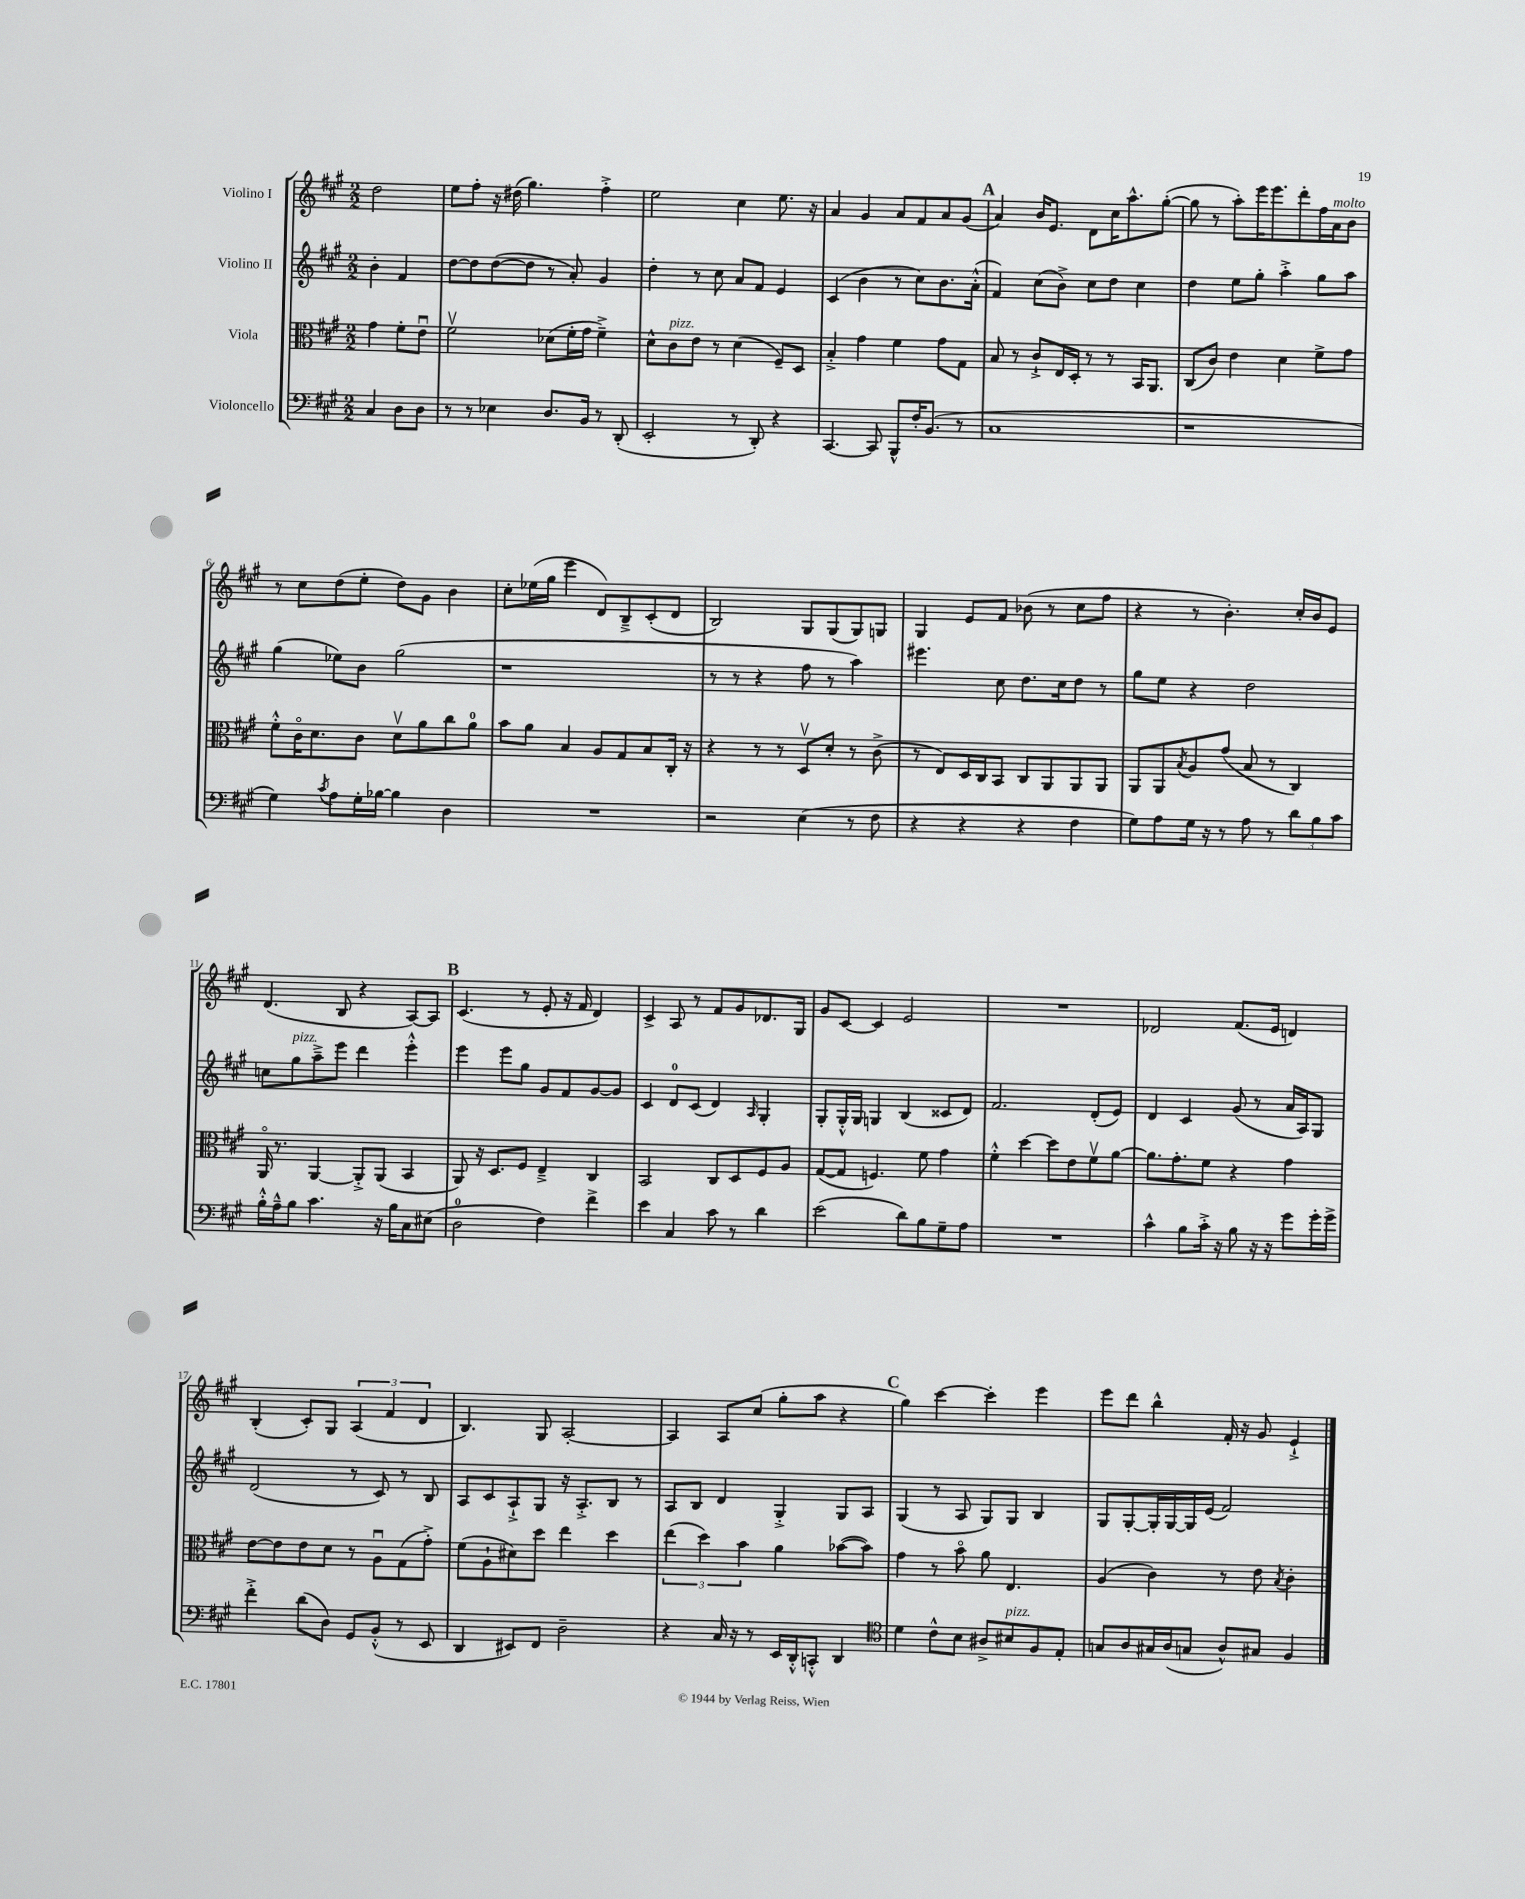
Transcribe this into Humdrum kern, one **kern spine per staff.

**kern	**kern	**kern	**kern
*staff4	*staff3	*staff2	*staff1
*clefF4	*clefC3	*clefG2	*clefG2
*k[f#c#g#]	*k[f#c#g#]	*k[f#c#g#]	*k[f#c#g#]
*M2/2	*M2/2	*M2/2	*M2/2
4C#	4g#	4b'	2dd
8D	8f#'	4f#	.
8D	8eu	.	.
=	=	=	=
8r	2f#v	[8dd	8ee
8r	.	8dd]	8ff#'
4E-	.	([8dd	16r
.	.	.	(16dd#
.	.	8dd]	4.gg#)
8.D	(8d-	8r	.
.	16f#'	8a')	.
16BB	16g#	.	.
8r	4f#~^)	4g#	4ff#'^
(8DD'	.	.	.
=	=	=	=
2EE'	8d^^	4dd'	2ee
.	8c#	.	.
.	8e	8r	.
.	8r	8cc#	.
8r	(4d	8a	4cc#
8DD')	.	8f#	.
4r	8F#~)	4e	8.ee
.	8D	.	.
.	.	.	16r
=	=	=	=
[4.CC#	4B'^	(4c#	4a
.	4g#	4b	4g#
8CC#]	.	.	.
8BBB^^	4f#	8r	8a
16F#'	.	8cc#)	8f#
(8.BB	.	.	.
.	8g#	8.b	8a
8r	8G#	.	(8g#
.	.	(16a'^^	.
=	=	=	=
1C#	8B	4f#)	4a)
.	8r	.	.
.	8c#`^	(8cc#	16b
.	.	.	8.e
.	16E	8b^)	.
.	16D'	.	.
.	8r	8cc#	8d
.	8r	8dd	16cc#
.	.	.	8.aa^^
.	16BB	4cc#	.
.	8.AA	.	.
.	.	.	([8gg#'
=	=	=	=
1r	(8C#	4dd	8gg#]
.	8c#)	.	8r
.	4e	8ee	8aa')
.	.	8gg#'	16eee
.	.	.	8.eee
.	4d	4aa'^	.
.	.	.	8ddd'
.	8f#^	8gg#	16ff#
.	.	.	16a
.	8g#	8aa	8b
=	=	=	=
4G#)	8f#'^^	(4gg#	8r
.	16c#o	.	8cc#
.	8.d	.	.
8qc#	.	.	.
8A	.	8ee-)	(8dd
16G#'	8c#	8b	8ee'
[16B-	.	.	.
4B-]	8dv	(2gg#	8dd)
.	8a	.	8g#
4D	8cc#	.	4b
.	8a	.	.
=	=	=	=
1r	8b	1r	8cc#'
.	8a	.	(16ee-
.	.	.	16gg#
.	4B	.	4eee
.	8A	.	8d)
.	8G#	.	8B~^
.	8B	.	(8c#'
.	16C#'	.	8d
.	16r	.	.
=	=	=	=
2r	4r	8r	2B)
.	.	8r	.
.	8r	4r	.
.	8r	.	.
(4E	8Dv	8ff#	8G#
.	8d'	8r	(8G#
8r	8r	4aa)	8G#)
8F#	(8c#^	.	8G
=	=	=	=
4r	8r	4.eee#	4G#
.	8E)	.	.
4r	16D	.	8e
.	16C#	.	.
.	8BB	8cc#	8f#
4r	8C#	8.dd	(8b-
.	8AA	.	8r
.	.	16cc#	.
4F#	8AA	8dd	8cc#
.	8AA	8r	8ff#
=	=	=	=
8G#)	8AA	8gg#	4r
8A	8AA	8ee	.
.	8qB	.	.
16G#	8A	4r	8r
16r	.	.	.
8r	(8g#	.	4.b')
8A	8B	2dd	.
8r	8r	.	.
12d	4C#)	.	16cc#'
.	.	.	16b
12B	.	.	.
.	.	.	8e
12c#	.	.	.
=	=	=	=
16B'^^	16AAo	8cc	(4.d
16A~^^	8.r	.	.
8B	.	8gg#	.
4.c#	[4AA	8aa~^	.
.	.	8eee	8B
.	8AA'^]	4ddd	4r
16r	(8AA	.	.
16B	.	.	.
8C#	4BB	4eee'^^	[8A)
(8E#	.	.	8A]
=	=	=	=
2D	8AA)	4eee	(4.c#
.	16r	.	.
.	8.D	.	.
.	.	8eee	.
.	8F#	8gg#	8r
4F#)	4E~^	8g#	8e'
.	.	8f#	16r
.	.	.	16f#
4f#^	4C#	[8g#	4d)
.	.	8g#]	.
=	=	=	=
4e	2BB	4c#	4c#^
4C#	.	8d	8A
.	.	(8c#	8r
8c#	8C#	4d)	8f#
8r	8D	.	8g#
.	.	16qqA	.
4d	8F#	4G#'	8.d-
.	8A	.	.
.	.	.	16G#
=	=	=	=
(2e	([8G#	8G#'	8g#
.	8G#]	16G#'^^	[8c#
.	.	16G#	.
.	4.F)	4G	4c#]
8d)	.	(4B	2e
8B	8f#	.	.
8G#~	4g#	8c##	.
8A	.	8d)	.
=	=	=	=
1r	4f#'^^	2.f#	1r
.	[4dd	.	.
.	8dd]	.	.
.	8e	.	.
.	8f#v	(8d'	.
.	[8a	8e)	.
=	=	=	=
4c#^^	8.a]	4d	2d-
.	8.g#'	.	.
8B	.	4c#	.
16c#'^	8f#	.	.
16r	.	.	.
8B	4r	(8g#	(8.f#
16r	.	8r	.
16r	.	.	16e
8g#	4g#	16a	4d)
.	.	16A)	.
16g#'	.	8G#	.
16g#^	.	.	.
=	=	=	=
4f#'^	[8e	(2d	(4B'
.	8e]	.	.
(8d	8e	.	8c#')
8D)	8d	.	8G#
8GG#	8r	8r	(6A
(8BB'^^	8Au	8c#)	.
.	.	.	6f#
8r	(8G#	8r	.
.	.	.	6d
8EE	8g#'^)	8B	.
=	=	=	=
4DD	(8f#	8A	4.B)
.	8A`	8c#	.
8EE#)	8d#)	8A`^	.
8FF#	8dd	8G#	8G#
2D~	4ee	16r	[2A'
.	.	8.A'^	.
.	4dd	8B	.
.	.	8r	.
=	=	=	=
4r	(6ee	8A	4A]
.	.	8B	.
.	6dd)	.	.
16C#	.	4d	8A
16r	.	.	.
.	6b	.	.
8r	.	.	(8cc#
16EE	4a	4G#'^	8gg#'
16DD'^^	.	.	.
8CC'^^	.	.	8aa
4DD	([8b-	8G#	4r
.	8b-])	8A	.
=	=	=	=
*clefC4	*	*	*
4d	4g#	(4G#	4gg#)
8c#^^	8r	8r	[4ccc#
8B	8bo	8A	.
8A#^	8a	8G#)	4ccc#']
8B#	4.E	8G#	.
8F#	.	4B	4eee
8E'	.	.	.
=	=	=	=
8G	(4A	8G#	8eee
8A	.	[8G#'	8ddd
16G#	4c#)	16G#']	4bb^^
(16A	.	[16G#	.
8G	.	16G#]	.
.	.	(16e	.
8A^^)	8r	2f#)	16f#'
.	.	.	16r
8G#	8e	.	8g#
.	8qB	.	.
4F#	4c#'	.	4e`^
==	==	==	==
*-	*-	*-	*-
